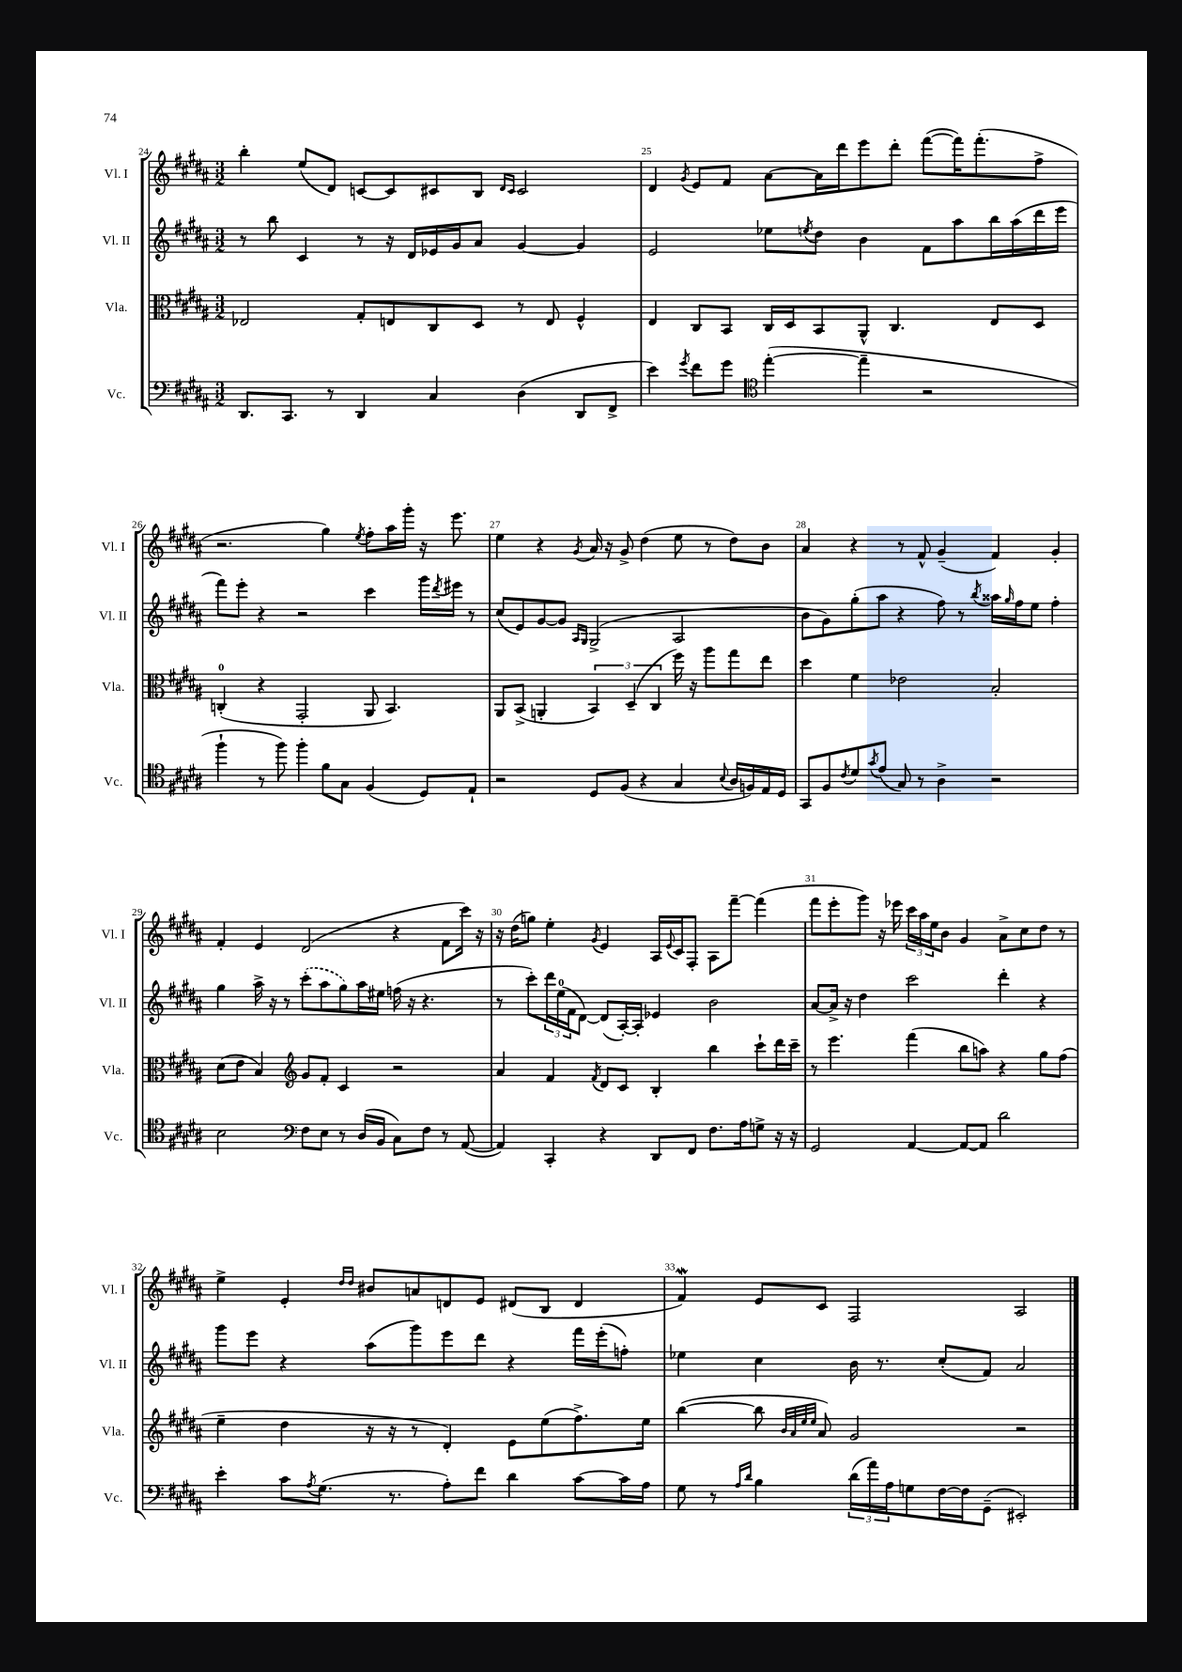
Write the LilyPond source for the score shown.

<<
\new StaffGroup <<
\new Staff = "s0" \with { instrumentName = "Vl. I" shortInstrumentName = "Vl. I" } {
    \clef treble \key b \major \numericTimeSignature \time 3/2
    b''4-. e''8( dis'8) c'8~ c'8 cis'8 b8 \grace { dis'16 cis'16 } cis'2 |
    dis'4 \acciaccatura { gis'8 } e'8 fis'8 ais'8~ ais'16 dis'''16 e'''8 dis'''8-. fis'''8~( fis'''16) fis'''8.-.( fis''8-> |
    r2. gis''4) \acciaccatura { e''8 } fis''8-. ais''16 gis'''16-. r16 e'''8. |
    e''4 r4 \acciaccatura { gis'8 } ais'16 r16 gis'8-> dis''4( e''8 r8 dis''8) b'8 |
    ais'4 r4 r8 fis'8-^ gis'4--( fis'4) gis'4-. |
    fis'4-. e'4 dis'2( r4 fis'8 cis'''16) r16 |
    r16 dis''16( g''8) e''4-. \acciaccatura { gis'8 } e'4 ais16 \appoggiatura { e'8 } cis'16 fis8-. ais8 fis'''8~-- fis'''4( |
    fis'''8 e'''8-. gis'''8) r16 ees'''16 \tuplet 3/2 { cis'''16 ais''16 e''16 } b'8 gis'4 ais'8-> cis''8 dis''8 r8 |
    e''4-> e'4-. \grace { dis''16 dis''16 } bis'8 a'8 d'8 e'8 dis'8( b8 dis'4 |
    fis'4\mordent) e'8 cis'8 fis2 ais2 \bar "|." |
}
\new Staff = "s1" \with { instrumentName = "Vl. II" shortInstrumentName = "Vl. II" } {
    \clef treble \key b \major \numericTimeSignature \time 3/2
    r8 b''8 cis'4 r8 r16 dis'16 ees'16 gis'16 ais'8 gis'4~ gis'4 |
    e'2 ees''8 \acciaccatura { e''8 } dis''8 b'4 fis'8 ais''8 b''16 ais''16( dis'''16 e'''16 |
    fis'''8) e'''8-. r4 r2 cis'''4 gis'''16 \acciaccatura { dis'''8 } eis'''16 r8 |
    cis''8( e'8) gis'8~ gis'8 \grace { ais16 gis16 } gis2->( ais2 |
    b'8 gis'8) gis''8-.( ais''8 r4 fis''8) r8 \acciaccatura { b''8 } aisis''16 \grace { gis''16 } fis''16 e''8 fis''4-. |
    gis''4 ais''16-> r16 r8 \once \slurDashed cis'''8-.( ais''8 gis''8) ais''16 eis''16 f''16( r16 r4. |
    r8 cis'''8-.) \tuplet 3/2 { dis'''16 e''16-0( fis'16 } dis'8~) dis'8( ais16~-.) ais16-. ees'4 b'2 |
    ais'8~ ais'16-> r16 dis''4 cis'''2 dis'''4-. r4 |
    gis'''8 e'''8 r4 ais''8( gis'''8) e'''8 dis'''8 r4 fis'''16 e'''16-.( f''8-.) |
    ees''4 cis''4 b'16 r8. cis''8-.( fis'8) ais'2 \bar "|." |
}
\new Staff = "s2" \with { instrumentName = "Vla." shortInstrumentName = "Vla." } {
    \clef alto \key b \major \numericTimeSignature \time 3/2
    ees2 gis8-. e8 cis8 dis8 r8 e8 fis4-^ |
    e4 cis8 b,8 cis16 dis16 b,8 ais,8-^ cis4. e8 dis8 |
    c4-0-.( r4 gis,2-. ais,8 b,4.) |
    ais,8 b,8->( a,4-. \tuplet 3/2 { b,4) dis4--( cis4 } fis''16) r16 ais''8 gis''8 e''8 |
    dis''4 fis'4 ees'2 b2-. |
    dis'8( e'8 b4) \clef treble gis'8 fis'8-. cis'4 r2 |
    ais'4 fis'4 \acciaccatura { fis'8 } dis'8 cis'8 b4-. b''4 cis'''8-! dis'''16 cis'''16-- |
    r8 e'''4. fis'''4( b''8 a''8) r4 gis''8 fis''8( |
    e''4-- dis''4 r16 r16 r8 dis'4-.) e'8 e''8( fis''8.->) e''16 |
    b''4~( b''8 \grace { b'32 ais'32 e''32 e''32 } ais'8) gis'2 r2 \bar "|." |
}
\new Staff = "s3" \with { instrumentName = "Vc." shortInstrumentName = "Vc." } {
    \clef bass \key b \major \numericTimeSignature \time 3/2
    dis,8. cis,8. r8 dis,4 cis4 dis4( dis,8 fis,8-> |
    e'4) \acciaccatura { gis'8 } fis'8 gis'8 \clef tenor e''4~-.( e''4-- r2 |
    fis''4-! r8 fis''8) fis''4-. fis'8 gis8 fis4( dis8) e8-! |
    r2 dis8 fis8( r4 gis4 \appoggiatura { b8 } ais16 f16) e16 dis16 |
    gis,8 fis8 \acciaccatura { cis'8 } dis'8 \acciaccatura { gis'8 } e'8( gis8) r8 ais4-> r2 |
    b2 \clef bass fis8 e8 r8 dis16( b,16 cis8) fis8 r8 ais,8~( |
    ais,4) cis,4-. r4 dis,8 fis,8 fis8. ais16 g8-> r16 r16 |
    gis,2 ais,4~ ais,8~ ais,8 dis'2 |
    e'4-. cis'8 \acciaccatura { ais8 } gis8.( r8. ais8-.) fis'8 dis'4 cis'8~ cis'16 ais16 |
    gis8 r8 \grace { ais16 dis'16 } b4 \tuplet 3/2 { dis'16( ais'16) ais16 } g8 fis16~ fis16 gis,8--( eis,2-.) \bar "|." |
}
>>
>>
\layout { \context { \Score currentBarNumber = #24 \override BarNumber.break-visibility = ##(#f #t #t) barNumberVisibility = #all-bar-numbers-visible } }
